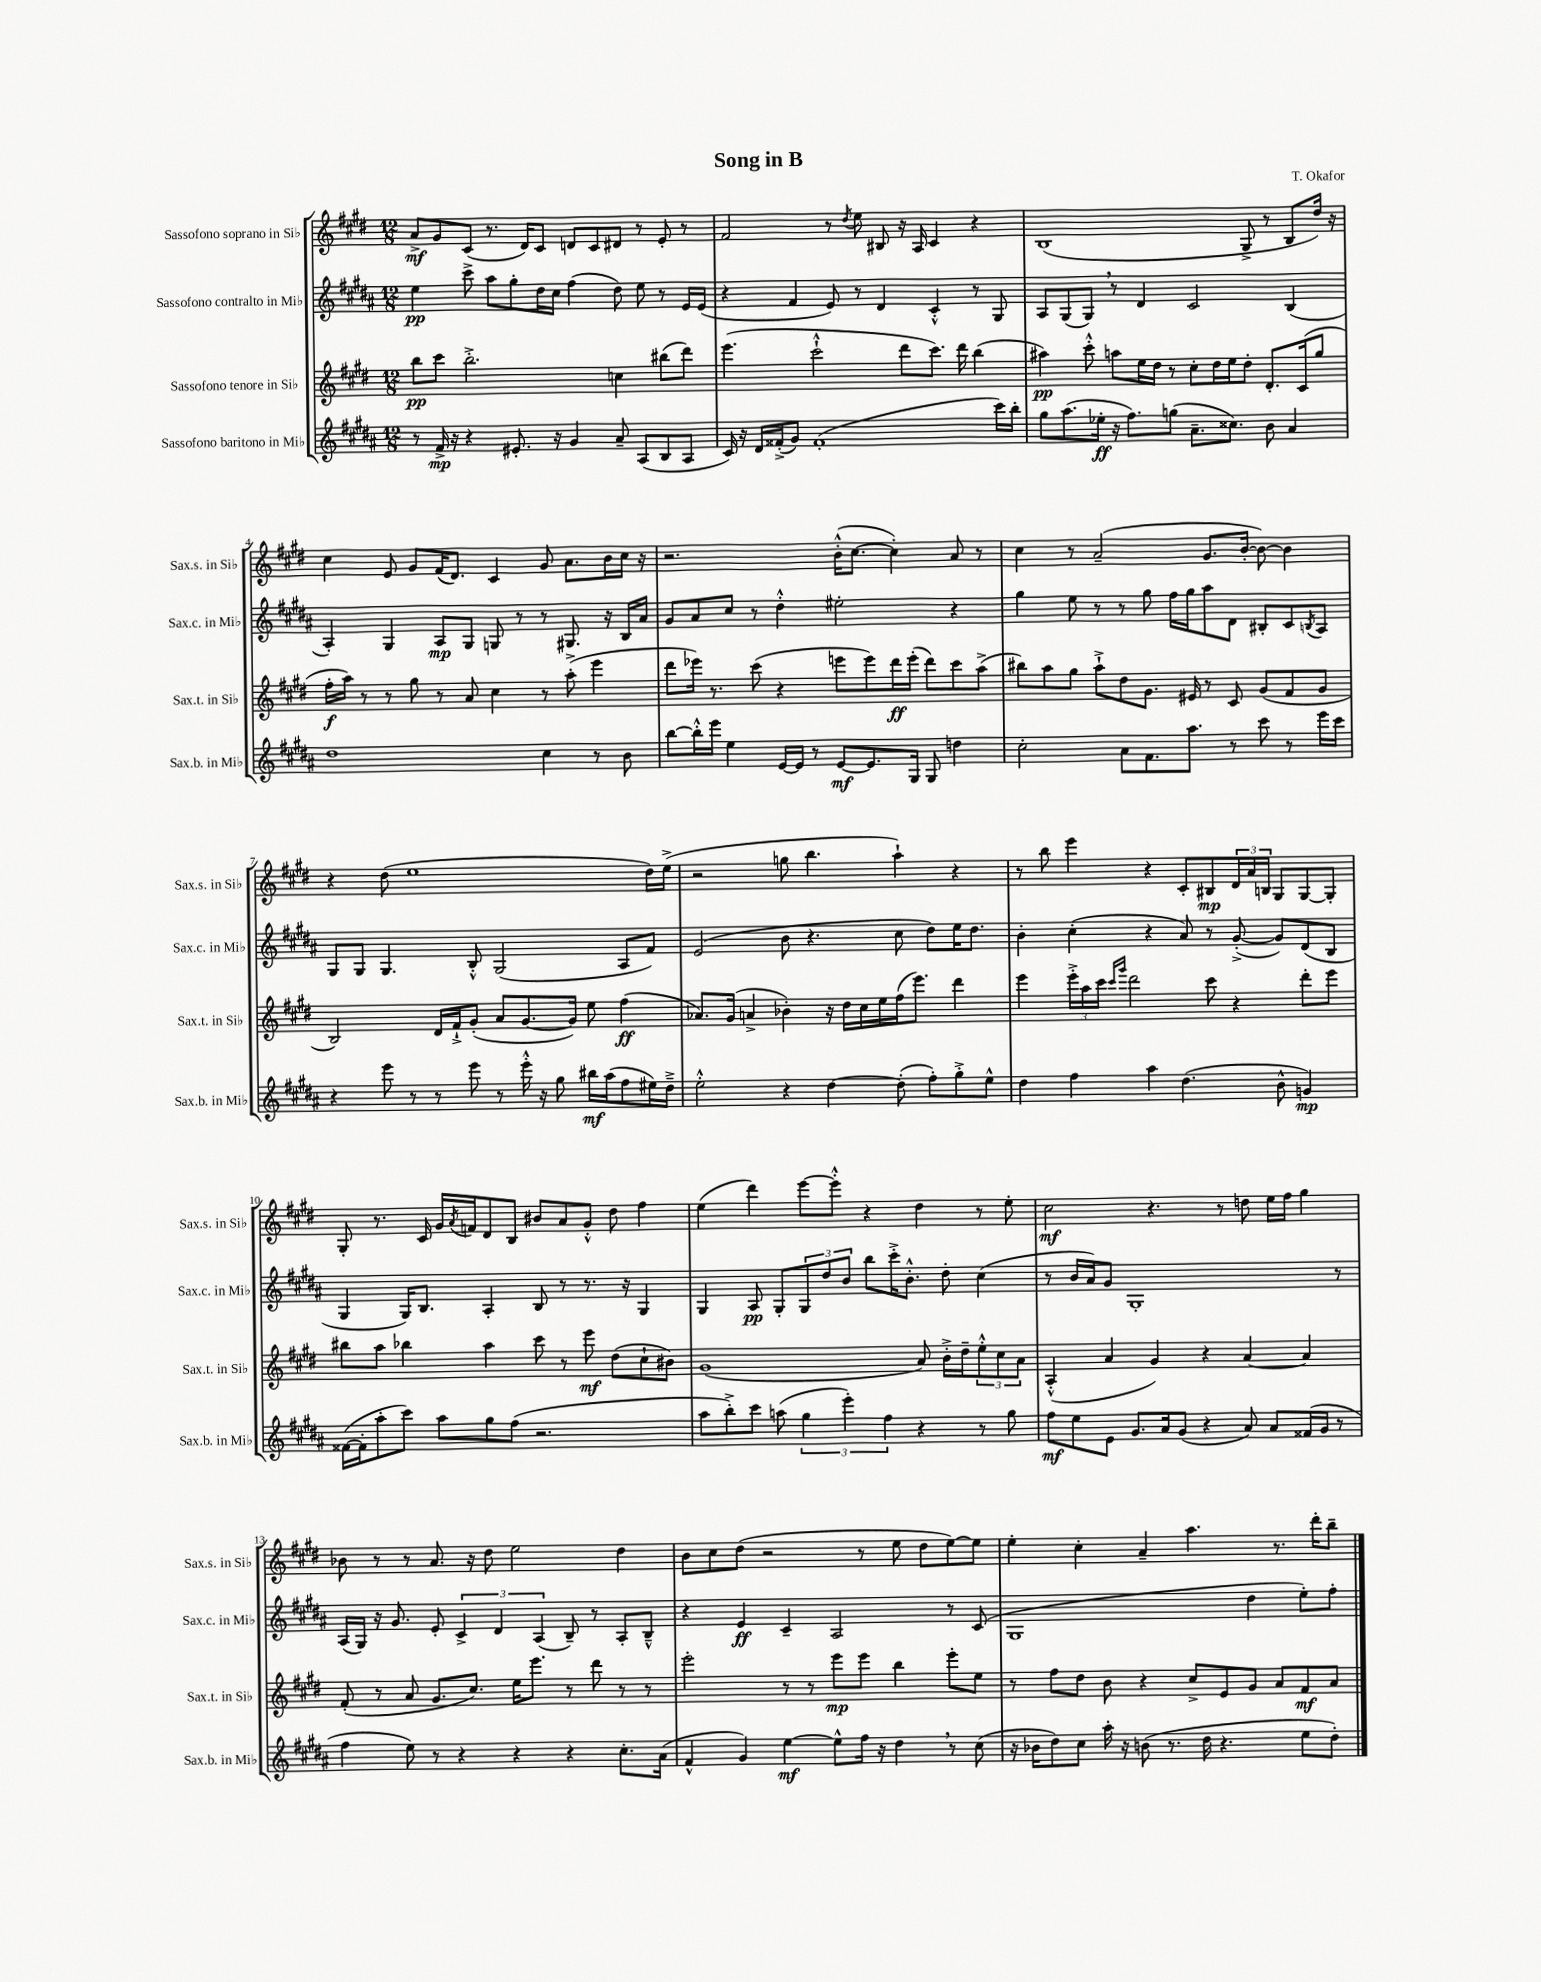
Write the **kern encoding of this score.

**kern	**kern	**kern	**kern
*staff4	*staff3	*staff2	*staff1
*clefG2	*clefG2	*clefG2	*clefG2
*k[f#c#g#d#a#]	*k[f#c#g#d#]	*k[f#c#g#d#a#]	*k[f#c#g#d#]
*M12/8	*M12/8	*M12/8	*M12/8
8r	8bb\L	4ee\	8a^/L
16f#^/	8ccc#\J	.	8g#/
16r	.	.	.
4r	2.bb'^\	8ccc#^\	(8c#/J
.	.	8aa#\L	8.r
8.e#'/	.	8gg#'\	.
.	.	.	16d#/LK)
.	.	16dd#\L	8c#/J
16r	.	16cc#\JJ	.
4g#/	.	(4ff#\	8d/L
.	.	.	8c#/
8a#~/	4cc\	8dd#\)	8d#/J
(8A#/L	.	8ee\	8r
8B/	(8bb#\L	8r	8e'/
8A#/J	8ddd#\J)	16e/LL	8r
.	.	(16e/JJ	.
=	=	=	=
16c#/)	(4.eee\	4r	2f#/
16r	.	.	.
16d#/LL	.	.	.
(16f##'^/J	.	.	.
8g#/J)	.	4f#/	.
(1f##'	2ccc#`^^\	.	.
.	.	8e/)	8r
.	.	.	8qdd#/
.	.	8r	8ee\
.	.	4d#/	8B#/
.	8ddd#\L	.	16r
.	.	.	16A/
.	8.ccc#\J)	4c#'^^/	4c#/
.	16ddd#\	.	.
.	(4bb\	8r	4r
16ccc#\LL)	.	8G#/	.
16bb'\JJ	.	.	.
=	=	=	=
8gg#\L	4aa#\)	8A#/L	(1B
(8.aa#\	.	(8G#/	.
.	8ccc#'^^\	8G#/J)	.
16ee-'\Jk	.	.	.
16r	8aa\L	8r	.
8.ff#\L)	.	.	.
.	16ee\L	4d#/	.
.	16dd#\JJ	.	.
(8gg\J	8r	.	.
8.a#~\L	8cc#'\L	2c#/	.
.	16dd#\L	.	.
8.cc##\J)	16ee\J	.	.
.	8dd#'\J	.	8G#^/
8b\	8.d#'/L	.	8r
4a#/	.	(4B/	8B/L
.	(16c#/k	.	.
.	8gg#/J	.	16dd#/Jk)
.	.	.	16r
=	=	=	=
1dd#	16ff#'\LL	4A#'/)	4cc#\
.	16aa\JJ)	.	.
.	8r	.	.
.	8r	4G#/	8e/
.	8gg#\	.	8g#/L
.	8r	8A#/L	(16f#/K
.	.	.	8.d#/J)
.	8a/	8G#/J	.
.	4cc#\	8G/	4c#/
.	.	8r	.
4cc#\	8r	8r	8g#/
.	(8aa'^\	8.G#/	8.a\L
8r	4eee\	.	.
.	.	16r	16b\L
8b\	.	16B/LL	16cc#\JJ
.	.	16a#/JJ	16r
=	=	=	=
[8bb\L	8ddd#\L	8g#/L	2.r
16bb'^^\]L	16eee-\Jk)	8a#/	.
16eee\JJ	8.r	.	.
4ee\	.	8cc#/J	.
.	(8ccc#\	8r	.
[16e/LL	4r	4dd#'^^\	.
16e/]JJ	.	.	.
8r	.	.	.
[8e/L	8eee\L	2ee#'\	(16b'^^\LK
.	.	.	[8.cc#\J
8.e/]	8eee\)	.	.
.	16ddd#\L	.	4cc#'\])
16G#/Jk	(16eee'\JJ	.	.
8G#/	8ddd#\L)	.	.
4dd\	8ccc#\	4r	8a/
.	(8aa^\J	.	8r
=	=	=	=
2cc#'\	8bb#\L)	4gg#\	4cc#\
.	8aa\	.	.
.	8gg#\J	8ee\	8r
.	8aa`^\L	8r	(2a~/
8a#\L	8dd#\	8r	.
8.f#\	8.g#\J	8gg#\	.
.	.	16ff#\LL	.
8.aa#\J	16e#/	16gg#\J	.
.	8r	8aa#\	8.g#/L
8r	8c#/	8d#\J	.
.	.	.	[16b'/Jk
8ccc#\	(8g#/L	8B#'/L	8b\_)
8r	8f#/	8c#/	4b\]
.	.	8qB/	.
16eee\LL	8g#/J	8A#/J	.
16ccc#\JJ	.	.	.
=	=	=	=
4r	2B/)	8G#/L	4r
.	.	8G#/J	.
8eee\	.	4.G#/	(8dd#\
8r	.	.	1ee
8r	16d#/LL	.	.
.	16f#`^/J	.	.
8eee\	(8g#'/J	8B'^^/	.
8r	8a/L	(2G#/	.
16eee'^^\	[8.g#/	.	.
16r	.	.	.
8gg#\	.	.	.
.	16g#/]Jk)	.	.
16bb#\LL	8ee\	.	.
(16aa#\J	.	.	.
8ff#\	(4ff#\	8A#/L	.
16ee#\L)	.	8f#/J)	16dd#\LL)
16dd#~^\JJ	.	.	(16ee^\JJ
=	=	=	=
2ee'^^\	8.a-/L)	(2e/	2r
.	(16g#/Jk	.	.
.	4a^/	.	.
4r	4b-'\)	8b\	8gg\
.	.	4.r	4.bb\
[4dd#\	16r	.	.
.	16dd#\LL	.	.
.	16cc#\	.	.
.	16ee\	.	.
(8dd#'\]	(16ff#\J	8cc#\	4aa`\)
.	8.eee\J)	.	.
8ff#'\L)	.	8dd#\L)	.
8gg#'^\	4ddd#\	16ee\K	4r
.	.	8.dd#\J	.
8ee^^\J	.	.	.
=	=	=	=
4dd#\	4eee\	4b'\	8r
.	.	.	8bb\
4ff#\	24eee'^\LL	(4cc#'\	4eee\
.	24aa\	.	.
.	24ccc#\JJ	.	.
.	16qqccc#/LL	.	.
.	16qqggg#/JJ	.	.
.	2ddd#\	.	.
4aa#\	.	4r	4r
(4.dd#\	.	8a#/)	8c#'/L
.	8ccc#\	8r	8B#/
.	4r	([8g#'^/	24d#/L
.	.	.	24a/
.	.	.	24B/JJ
8b^^\	.	8g#/]L)	8G#/L
4g/)	8ddd#'\L	(8d#/	[8G#/
.	8eee\J	8B/J	8G#'/]J
=	=	=	=
([16f##\LL	8bb#\L	4G#/	8G#'/
16f##'\]J	.	.	.
8aa#'\	8aa\J	.	8.r
8ccc#\J)	4bb-\	16G#/LK)	.
.	.	8.B/J	16c#/
8aa#\L	.	.	16g#/LL
.	.	.	8qa/
.	.	.	16f/J
8gg#\	4aa\	4A#'/	8d#/
(8ff#\J	.	.	8B/J
2.r	8ccc#\	8B/	8b#/L
.	8r	8r	8a/
.	8eee\	8.r	8g#'^^/J
.	(8dd#\L	.	8dd#\
.	.	16r	.
.	8cc#`\	4G#/	4ff#\
.	8b#\J)	.	.
=	=	=	=
8aa#\L	(1g#	4G#/	(4ee\
8bb'^\)	.	.	.
8ccc#\J	.	8A#/	4ddd#\)
(8aa\	.	8G#'/L	.
6gg#\	.	12G#/	[8eee\L
.	.	12dd#/	.
.	.	.	8eee'^^\]J
6eee'\)	.	12b/J	.
.	.	8bb\L	4r
6ff#\	.	.	.
.	.	16ccc#'^\K	.
.	.	8.b'^^\J	.
4r	8a/)	.	4dd#\
.	16b'^\LL	8dd#'\	.
.	16dd#~\J	.	.
8r	12ee'^^\	(4cc#\	8r
.	12cc#\	.	.
8gg#\	.	.	8ee'\
.	12a\J	.	.
=	=	=	=
8ff#\L	(4A'^^/	8r	2cc#\
8ee\	.	16b/LL	.
.	.	16a#/J)	.
8e\J	4a/	8g#/J	.
8.g#/L	.	1G#'	.
.	4g#/)	.	4.r
16a#/k	.	.	.
(8g#/J	.	.	.
4r	4r	.	.
.	.	.	8r
8a#/)	[4a/	.	8dd\
8a#/L	.	.	16ee\LL
.	.	.	16ff#\JJ
(16f##/L	4a/]	.	4gg#\
16g#/JJ	.	.	.
8r	.	8r	.
=	=	=	=
4ff#\	(8f#'/	(16A#/LL	8b-\
.	.	16G#/JJ)	.
.	8r	16r	8r
.	.	8.g#/	.
8ee\)	8a/	.	8r
8r	8.g#/L	8e'/	8.a/
4r	.	6c#^/	.
.	8.cc#/J)	.	16r
.	.	.	8dd#\
.	.	6d#/	.
4r	16ee\LK	.	2ee\
.	8.eee\J	.	.
.	.	(6A#/	.
4r	8r	8B~/)	.
.	8ddd#\	8r	.
8.cc#'\L	8r	8A#'/L	4dd#\
.	8r	8B~^^/J	.
(16a#\Jk	.	.	.
=	=	=	=
4f#^^/	2eee'\	4r	8b\L
.	.	.	8cc#\
4g#/)	.	4e/	(8dd#\J
.	.	.	2r
[4ee\	8r	4c#~/	.
.	8r	.	.
8ee^^\]L	8eee\L	2A#/	.
16ff#\Jk	8eee\J	.	8r
16r	.	.	.
4dd#\	4bb\	.	8ee\
.	.	.	8dd#\L
8r	8eee'\L	8r	[8ee\)
(8cc#\	8ee\J	(8c#/	8ee\]J
=	=	=	=
16r	8r	1G#	4ee'\
16b-\LK	.	.	.
8dd#\)	8ff#\L	.	.
8cc#\J	8dd#\J	.	4cc#'\
16aa#'\	8b\	.	.
16r	.	.	.
(8b\	4r	.	4a~/
8.r	.	.	.
.	8cc#^/L	.	4.aa\
16dd#\	.	.	.
4.r	8e/	.	.
.	8g#/J	4dd#\	.
.	8a/L	.	8.r
8ee\L	8f#/	8ee'\L)	.
.	.	.	16ddd#'\LK
8dd#'\J)	8a/J	8ff#'\J	8bb~\J
==	==	==	==
*-	*-	*-	*-
